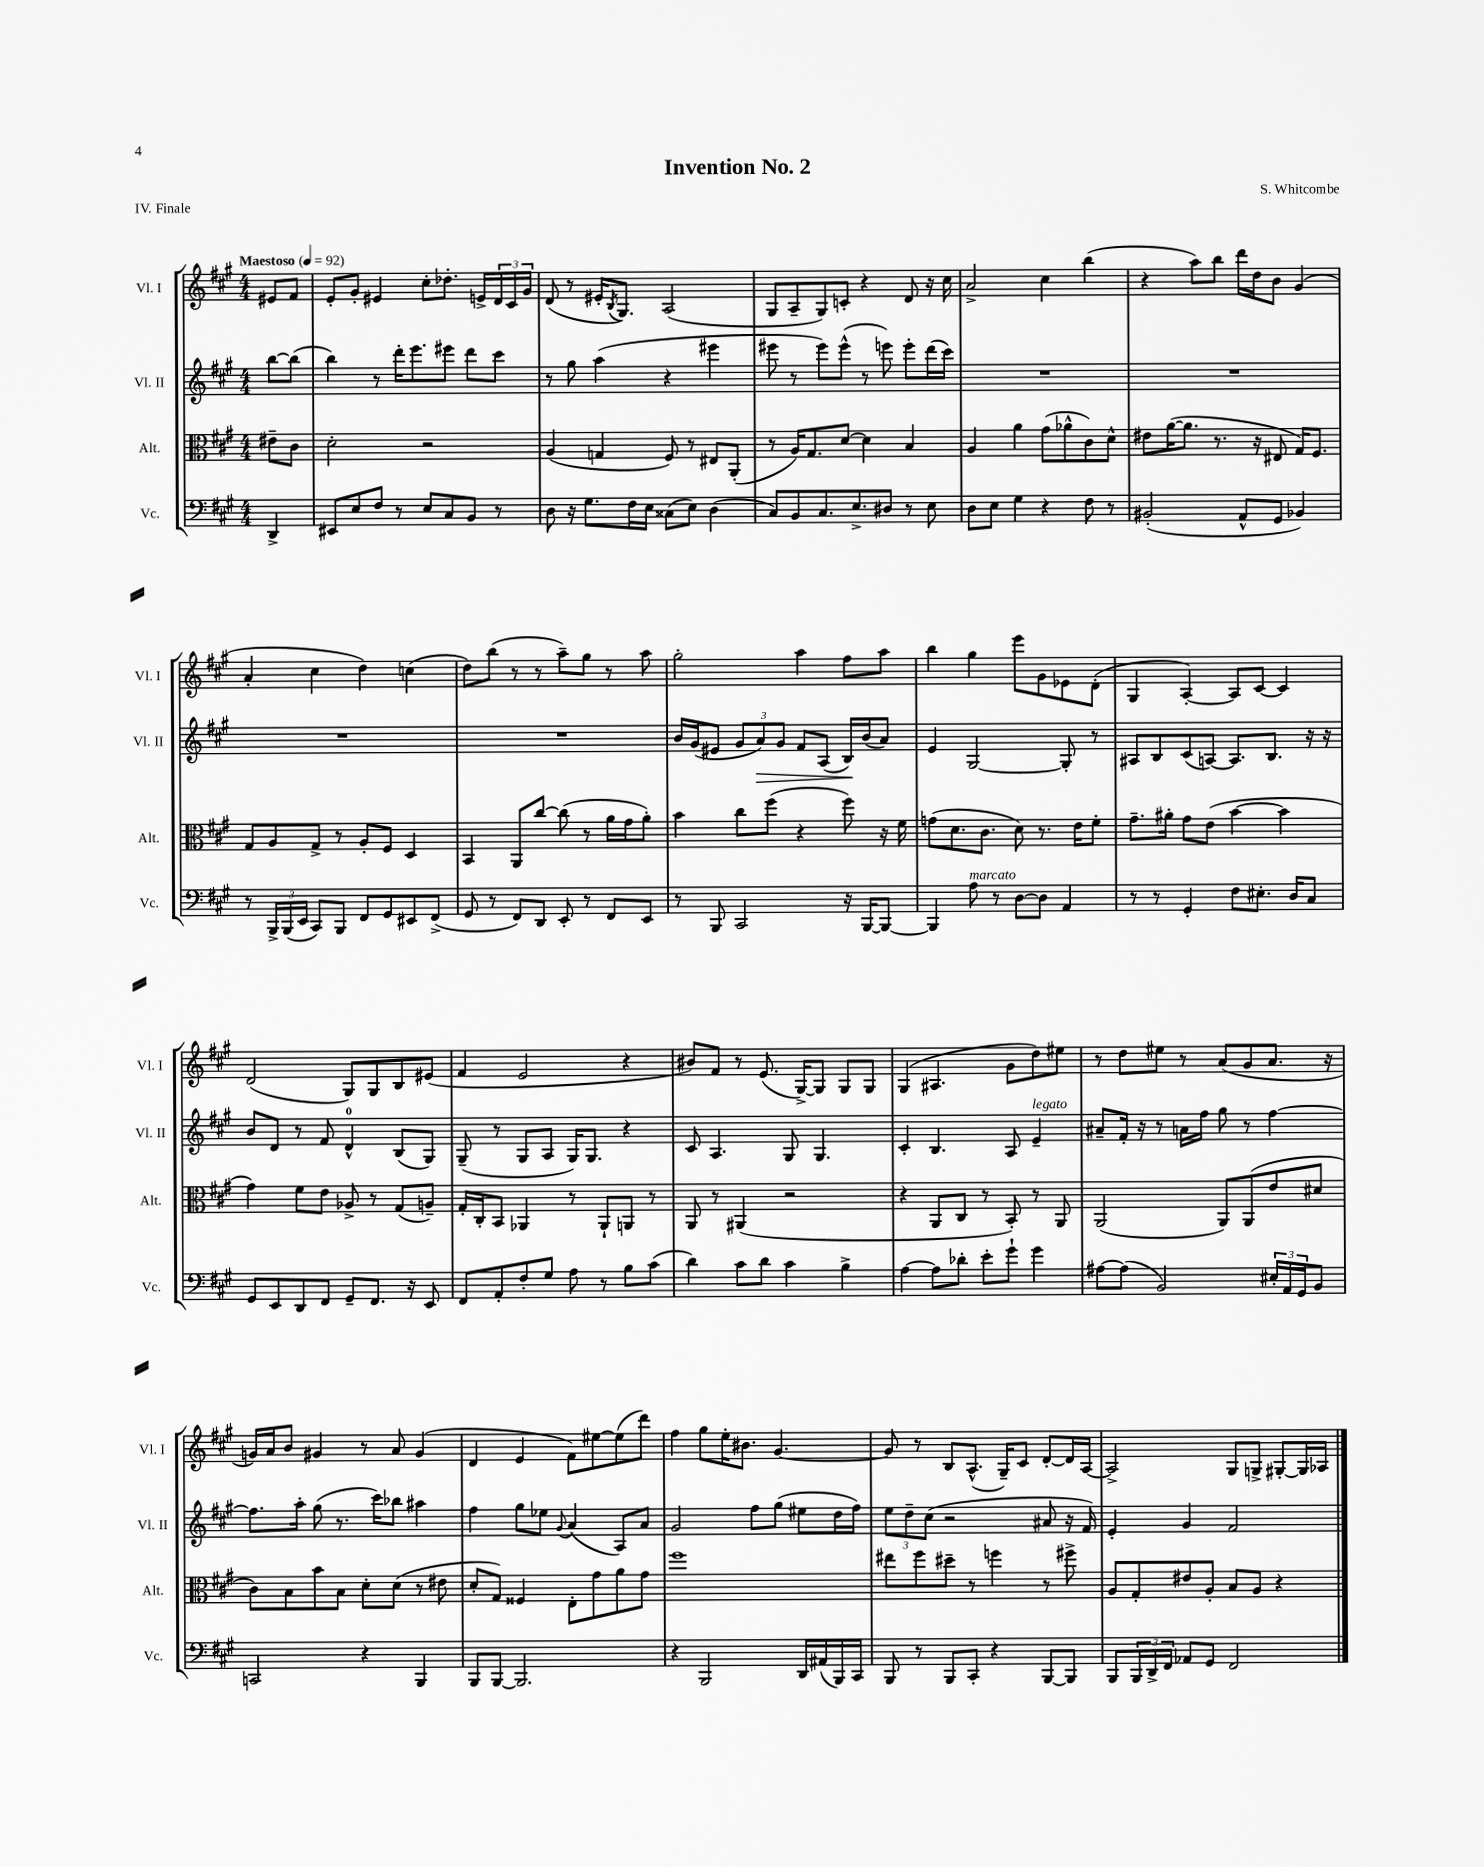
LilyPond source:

\header { title = "Invention No. 2" composer = "S. Whitcombe" piece = "IV. Finale" }
<<
\new StaffGroup <<
\new Staff = "s0" \with { instrumentName = "Vl. I" shortInstrumentName = "Vl. I" } {
    \clef treble \key a \major \numericTimeSignature \time 4/4 \partial 4 \tempo "Maestoso" 4 = 92
    eis'8 fis'8 |
    e'8-. gis'8-. eis'4 cis''8-. des''8.-. e'16-> \tuplet 3/2 { d'16 cis'16 gis'16 } |
    d'8( r8 eis'16-. \acciaccatura { b8 } gis8.) a2( |
    gis8 a8-- gis8) c'8-. r4 d'8 r16 cis''16 |
    a'2-> cis''4 b''4( |
    r4 a''8) b''8 d'''16 d''16 b'8 gis'4( |
    a'4-. cis''4 d''4) c''4( |
    d''8) b''8( r8 r8 a''8--) gis''8 r8 a''8 |
    gis''2-. a''4 fis''8 a''8 |
    b''4 gis''4 e'''8 gis'8 ees'8 d'8-.( |
    gis4 a4~-.) a8 cis'8~ cis'4 |
    d'2( gis8) gis8 b8 eis'8( |
    fis'4 e'2 r4 |
    bis'8) fis'8 r8 e'8.( gis16~->) gis8 gis8 gis8 |
    gis4( ais4. gis'8 d''8) eis''8 |
    r8 d''8 eis''8 r8 a'8( gis'8 a'8. r16 |
    g'16) a'16 b'8 gis'4 r8 a'8 gis'4( |
    d'4 e'4 fis'8) eis''8~ eis''8( d'''8) |
    fis''4 gis''8 e''16-. bis'8. gis'4.~ |
    gis'8 r8 b8 a8.-^( gis16--) cis'8 d'8~-. d'16 a16~ |
    a2-> gis8 g8-> gis8~-. gis16 aes16 \bar "|." |
}
\new Staff = "s1" \with { instrumentName = "Vl. II" shortInstrumentName = "Vl. II" } {
    \clef treble \key a \major \numericTimeSignature \time 4/4 \partial 4
    b''8~ b''8( |
    b''4) r8 d'''16-. e'''8. eis'''8 d'''8 cis'''8 |
    r8 gis''8 a''4( r4 eis'''4 |
    eis'''8 r8 eis'''8) eis'''8-^( r8 e'''8) e'''8-. d'''16( cis'''16) |
    R1 |
    R1 |
    R1 |
    R1 |
    b'16 gis'16( eis'8 \tuplet 3/2 { gis'8 a'8\>) gis'8 } fis'8 a8( b16\!) b'16( a'8) |
    e'4 gis2~ gis8-. r8 |
    ais8 b8 cis'8( a8~) a8. b8. r16 r16 |
    b'8 d'8 r8 fis'8 d'4-0-^ b8( gis8) |
    gis8--( r8 gis8 a8 gis16) gis8. r4 |
    cis'8 a4. gis8 gis4. |
    cis'4-. b4. a8 e'4--^\markup { \italic "legato" } |
    ais'8-- fis'16-. r16 r8 a'16 fis''16 gis''8 r8 fis''4~ |
    fis''8. a''16-. gis''8( r8. cis'''16) bes''8 ais''4 |
    fis''4 gis''8 ees''8 \appoggiatura { gis'8 } a'4( a8) a'8 |
    gis'2 fis''8 gis''8( eis''8 d''16 fis''16) |
    \tuplet 3/2 { e''8 d''8-- cis''8( } r2 ais'8 r16 fis'16) |
    e'4-. gis'4 fis'2 \bar "|." |
}
\new Staff = "s2" \with { instrumentName = "Alt." shortInstrumentName = "Alt." } {
    \clef alto \key a \major \numericTimeSignature \time 4/4 \partial 4
    eis'8-- cis'8 |
    d'2-. r2 |
    a4( g4 fis8) r8 eis8 a,8-.( |
    r8 a16) gis8. d'8~ d'4 b4 |
    a4 a'4 gis'8( aes'8-^ cis'8) d'8-^ |
    eis'8 a'16~( a'8. r8. r16 eis8 gis16) fis8. |
    gis8 a8 gis8-> r8 a8-. fis8 d4 |
    b,4 a,8 cis''8~ cis''8( r8 a'16 gis'16 a'8-.) |
    b'4 cis''8 fis''8( r4 fis''8) r16 fis'16 |
    g'8( d'8. cis'8. d'8) r8. e'16 fis'8-. |
    gis'8.-- ais'16-. gis'8 e'8( b'4~ b'4 |
    gis'4) fis'8 e'8 aes8-> r8 gis8( a8--) |
    gis16-. cis16-. b,8 aes,4 r8 aes,8-! a,8 r8 |
    a,8 r8 ais,4( r2 |
    r4 a,8 cis8 r8 b,8-.) r8 a,8 |
    a,2( a,8) a,8( e'8 dis'8 |
    cis'8) b8 b'8 b8 d'8-. d'8( r8 eis'8 |
    d'8-. gis8) fisis4 e8-. gis'8 a'8 gis'8 |
    fis''1 |
    eis''8 fis''8 dis''8-- r8 f''4 r8 fis''8-> |
    a8 gis8-. eis'8 a8-. b8 a8 r4 \bar "|." |
}
\new Staff = "s3" \with { instrumentName = "Vc." shortInstrumentName = "Vc." } {
    \clef bass \key a \major \numericTimeSignature \time 4/4 \partial 4
    d,4-> |
    eis,8 e8 fis8 r8 e8 cis8 b,8 r8 |
    d8 r16 gis8. fis16 e16 cisis8( e8) d4( |
    cis8) b,8 cis8. e8.-> dis8 r8 e8 |
    d8 e8 gis4 r4 fis8 r8 |
    bis,2-.( a,8-^ gis,8 bes,4) |
    r8 \tuplet 3/2 { b,,16-> b,,16( e,16 } cis,8) b,,8 fis,8 gis,8 eis,8 fis,8->( |
    gis,8 r8 fis,8) d,8 e,8-. r8 fis,8 e,8 |
    r8 b,,8 cis,2 r16 b,,16~ b,,8~ |
    b,,4 a8^\markup { \italic "marcato" } r8 d8~ d8 a,4 |
    r8 r8 gis,4-. fis8 eis8.-. d16 cis8 |
    gis,8 e,8 d,8 fis,8 gis,8-- fis,8. r16 e,8 |
    fis,8 a,8-. fis8-. gis8 a8 r8 b8 cis'8( |
    d'4) cis'8 d'8 cis'4 b4-> |
    a4~ a8 des'8-. e'8-. gis'8-! gis'4 |
    ais8~ ais8( b,2) \tuplet 3/2 { eis16-. a,16 gis,16 } b,8 |
    c,2 r4 b,,4 |
    b,,8 b,,8~ b,,2. |
    r4 b,,2 d,16 ais,16( b,,16) cis,16 |
    b,,8 r8 b,,8 cis,8-. r4 b,,8~ b,,8 |
    b,,8 \tuplet 3/2 { b,,16 d,16-> fis,16 } aes,8 gis,8 fis,2 \bar "|." |
}
>>
>>
\layout { \context { \Score \remove "Bar_number_engraver" } }
